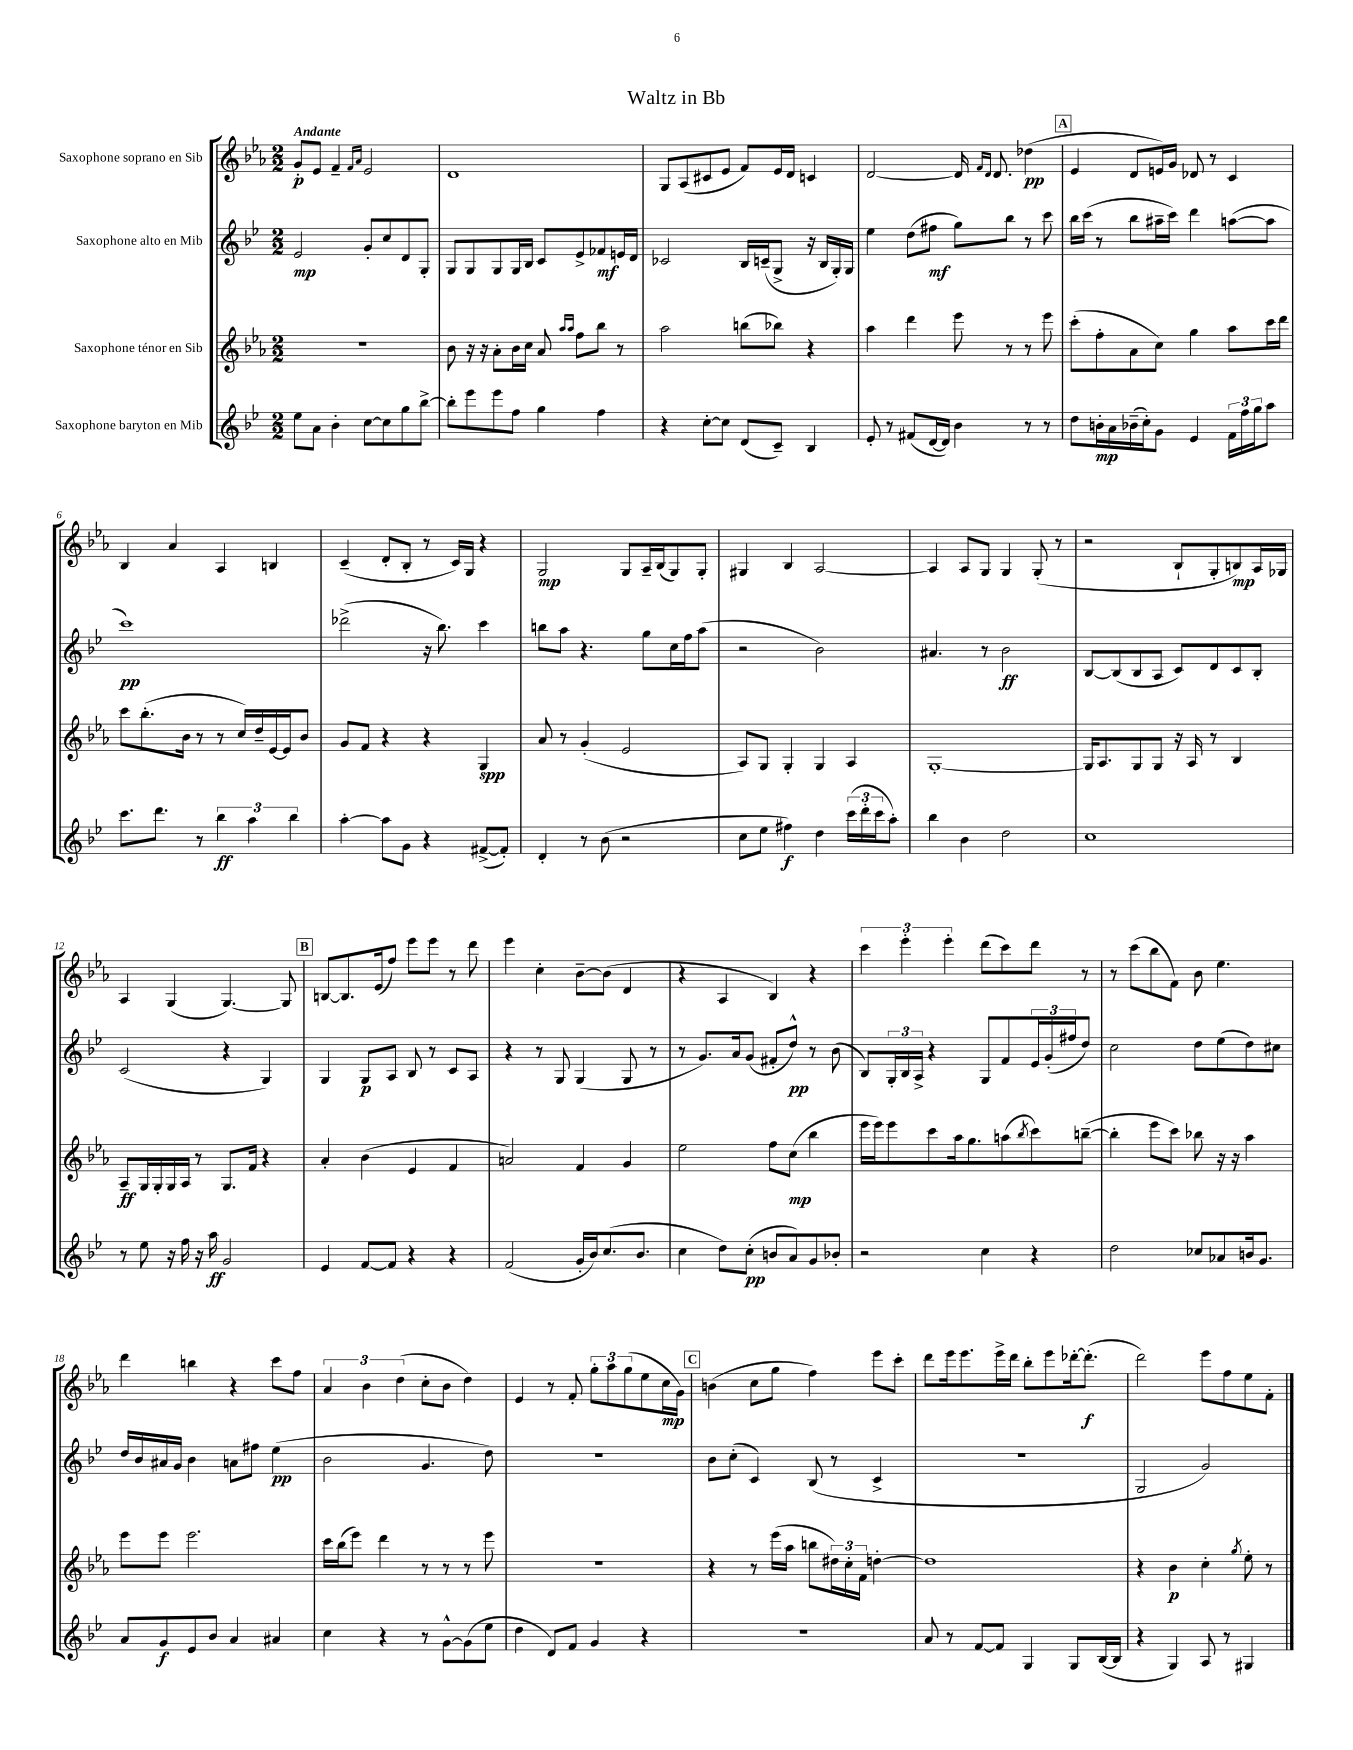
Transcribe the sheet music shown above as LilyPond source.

\header { title = "Waltz in Bb" }
<<
\new StaffGroup <<
\new Staff = "s0" \with { instrumentName = "Saxophone soprano en Sib" } {
    \clef treble \key ees \major \numericTimeSignature \time 2/2 \tempo "Andante"
    g'8-.\p ees'8 f'4-- \grace { f'16 aes'16 } ees'2 |
    d'1 |
    g8 aes8( cis'8 ees'8 f'8) ees'16 d'16 c'4 |
    d'2~ d'16 \grace { f'16 d'16 } d'8. des''4\pp( |
    \mark \markup { \box "A" } ees'4 d'8 e'16) g'16 des'8 r8 c'4 |
    bes4 aes'4 aes4 b4 |
    c'4--( d'8-. bes8-. r8 c'16) g16 r4 |
    g2\mp g8 aes16-- bes16( g8) g8-. |
    gis4 bes4 aes2~ |
    aes4 aes8 g8 g4 g8-.( r8 |
    r2 bes8-! g8-. b8\mp) aes16 ges16 |
    aes4 g4( g4.~) g8 |
    \mark \markup { \box "B" } b8~ b8. ees'16( f''8) ees'''8 ees'''8 r8 d'''8 |
    ees'''4 c''4-. bes'8~-- bes'8( d'4 |
    r4 aes4 bes4) r4 |
    \tuplet 3/2 { c'''4 ees'''4-. ees'''4-. } d'''8( c'''8) d'''8 r8 |
    r8 c'''8( bes''8 f'8) bes'8 ees''4. |
    d'''4 b''4 r4 c'''8 f''8 |
    \tuplet 3/2 { aes'4 bes'4 d''4( } c''8-. bes'8 d''4) |
    ees'4 r8 f'8-. \tuplet 3/2 { g''8-. aes''8 g''8( } ees''8 c''16\mp g'16) |
    \mark \markup { \box "C" } b'4( c''8 g''8 f''4) ees'''8 c'''8-. |
    d'''8 ees'''16 ees'''8. ees'''16-> d'''16 bes''8-. ees'''8 des'''16~-. des'''8.-.\f( |
    d'''2) ees'''8 f''8 ees''8 f'8-. \bar "|." |
}
\new Staff = "s1" \with { instrumentName = "Saxophone alto en Mib" } {
    \clef treble \key bes \major \numericTimeSignature \time 2/2
    ees'2\mp g'8-. c''8 d'8 g8-. |
    g8 g8 g8 g16 bes16 c'8 ees'8-> fes'8\mf e'16 d'16 |
    ces'2 bes16 c'16--( g8-> r16 bes16 g16-.) g16 |
    ees''4 d''8( fis''8\mf g''8) bes''8 r8 c'''8 |
    \mark \markup { \box "A" } bes''16 c'''16( r8 bes''8 ais''16-- c'''16) d'''4 a''8~( a''8 |
    c'''1\pp) |
    des'''2->( r16 bes''8.) c'''4 |
    b''8 a''8 r4. g''8 c''16 f''16 a''8( |
    r2 bes'2) |
    ais'4. r8 bes'2\ff |
    bes8~ bes8( bes8 a8 c'8) d'8 c'8 bes8-. |
    c'2( r4 g4) |
    \mark \markup { \box "B" } g4 g8\p a8 bes8 r8 c'8 a8 |
    r4 r8 g8 g4( g8 r8 |
    r8 g'8.) a'16 g'8( fis'8-. d''8-^\pp) r8 bes'8( |
    bes8) \tuplet 3/2 { g16-. bes16 a16-> } r4 g8 f'8 \tuplet 3/2 { ees'16 g'16-.( fis''16 } d''8) |
    c''2 d''8 ees''8( d''8) cis''8 |
    d''16 bes'16 ais'16 g'16 bes'4 a'8 fis''8 ees''4\pp( |
    bes'2 g'4. d''8) |
    R1 |
    \mark \markup { \box "C" } bes'8 c''8-.( c'4) bes8( r8 c'4-> |
    r1 |
    g2 g'2) \bar "|." |
}
\new Staff = "s2" \with { instrumentName = "Saxophone ténor en Sib" } {
    \clef treble \key ees \major \numericTimeSignature \time 2/2
    R1 |
    bes'8 r16 r16 aes'8-. bes'16 c''16 aes'8 \grace { aes''16 aes''16 } f''8 bes''8 r8 |
    aes''2 b''8( bes''8) r4 |
    aes''4 d'''4 ees'''8 r8 r8 ees'''8 |
    \mark \markup { \box "A" } c'''8-.( f''8-. aes'8 c''8) g''4 aes''8 c'''16 d'''16 |
    c'''8 bes''8.-.( bes'16 r8 r8 c''16) d''16-- ees'16~ ees'16 bes'8 |
    g'8 f'8 r4 r4 g4\spp |
    aes'8 r8 g'4-.( ees'2 |
    aes8) g8 g4-. g4 aes4 |
    g1~-. |
    g16 aes8. g8 g8 r16 aes16 r8 bes4 |
    aes8--\ff g16 g16-. g16 aes16 r8 g8. f'16 r4 |
    \mark \markup { \box "B" } aes'4-. bes'4( ees'4 f'4 |
    a'2) f'4 g'4 |
    ees''2 f''8 c''8\mp( bes''4 |
    ees'''16 ees'''16) ees'''8 c'''8 aes''16 g''8. a''8( \acciaccatura { bes''8 } c'''8) b''8~--( |
    b''4-. ees'''8 c'''8) bes''8 r16 r16 aes''4 |
    ees'''8 ees'''8 ees'''2. |
    c'''16 bes''16( ees'''8) d'''4 r8 r8 r8 ees'''8 |
    R1 |
    \mark \markup { \box "C" } r4 r8 ees'''16( aes''16 b''8 \tuplet 3/2 { dis''16) c''16-. f'16 } d''4~-. |
    d''1 |
    r4 bes'4\p c''4-. \acciaccatura { g''8 } ees''8-. r8 \bar "|." |
}
\new Staff = "s3" \with { instrumentName = "Saxophone baryton en Mib" } {
    \clef treble \key bes \major \numericTimeSignature \time 2/2
    ees''8 a'8 bes'4-. c''8~ c''8 g''8 bes''8~-> |
    bes''8-. ees'''8 ees'''8 f''8 g''4 f''4 |
    r4 c''8~-. c''8 d'8( c'8--) bes4 |
    ees'8-. r8 fis'8( d'16~ d'16) bes'4 r8 r8 |
    \mark \markup { \box "A" } d''8 b'16-.\mp a'16 bes'16--( c''16-.) g'8 ees'4 \tuplet 3/2 { f'16 f''16 g''16 } a''8 |
    c'''8. d'''8. r8 \tuplet 3/2 { bes''4\ff a''4 bes''4 } |
    a''4~-. a''8 g'8 r4 fis'8~->( fis'8-.) |
    d'4-. r8 bes'8( r2 |
    c''8 ees''8 fis''4\f) d''4 \tuplet 3/2 { c'''16( d'''16-. c'''16 } a''8-.) |
    bes''4 bes'4 d''2 |
    c''1 |
    r8 ees''8 r16 f''16 r16 a''16\ff g'2 |
    \mark \markup { \box "B" } ees'4 f'8~ f'8 r4 r4 |
    f'2( g'16-. bes'16) c''8.( bes'8. |
    c''4 d''8) c''8-.\pp( b'8 a'8) g'8 bes'8-. |
    r2 c''4 r4 |
    d''2 ces''8 aes'8 b'16 g'8. |
    a'8 g'8\f ees'8 bes'8 a'4 ais'4 |
    c''4 r4 r8 g'8~-^ g'8( ees''8 |
    d''4 d'8) f'8 g'4 r4 |
    \mark \markup { \box "C" } r1 |
    a'8 r8 f'8~ f'8 g4 g8 bes16~( bes16 |
    r4 g4) a8 r8 gis4 \bar "|." |
}
>>
>>
